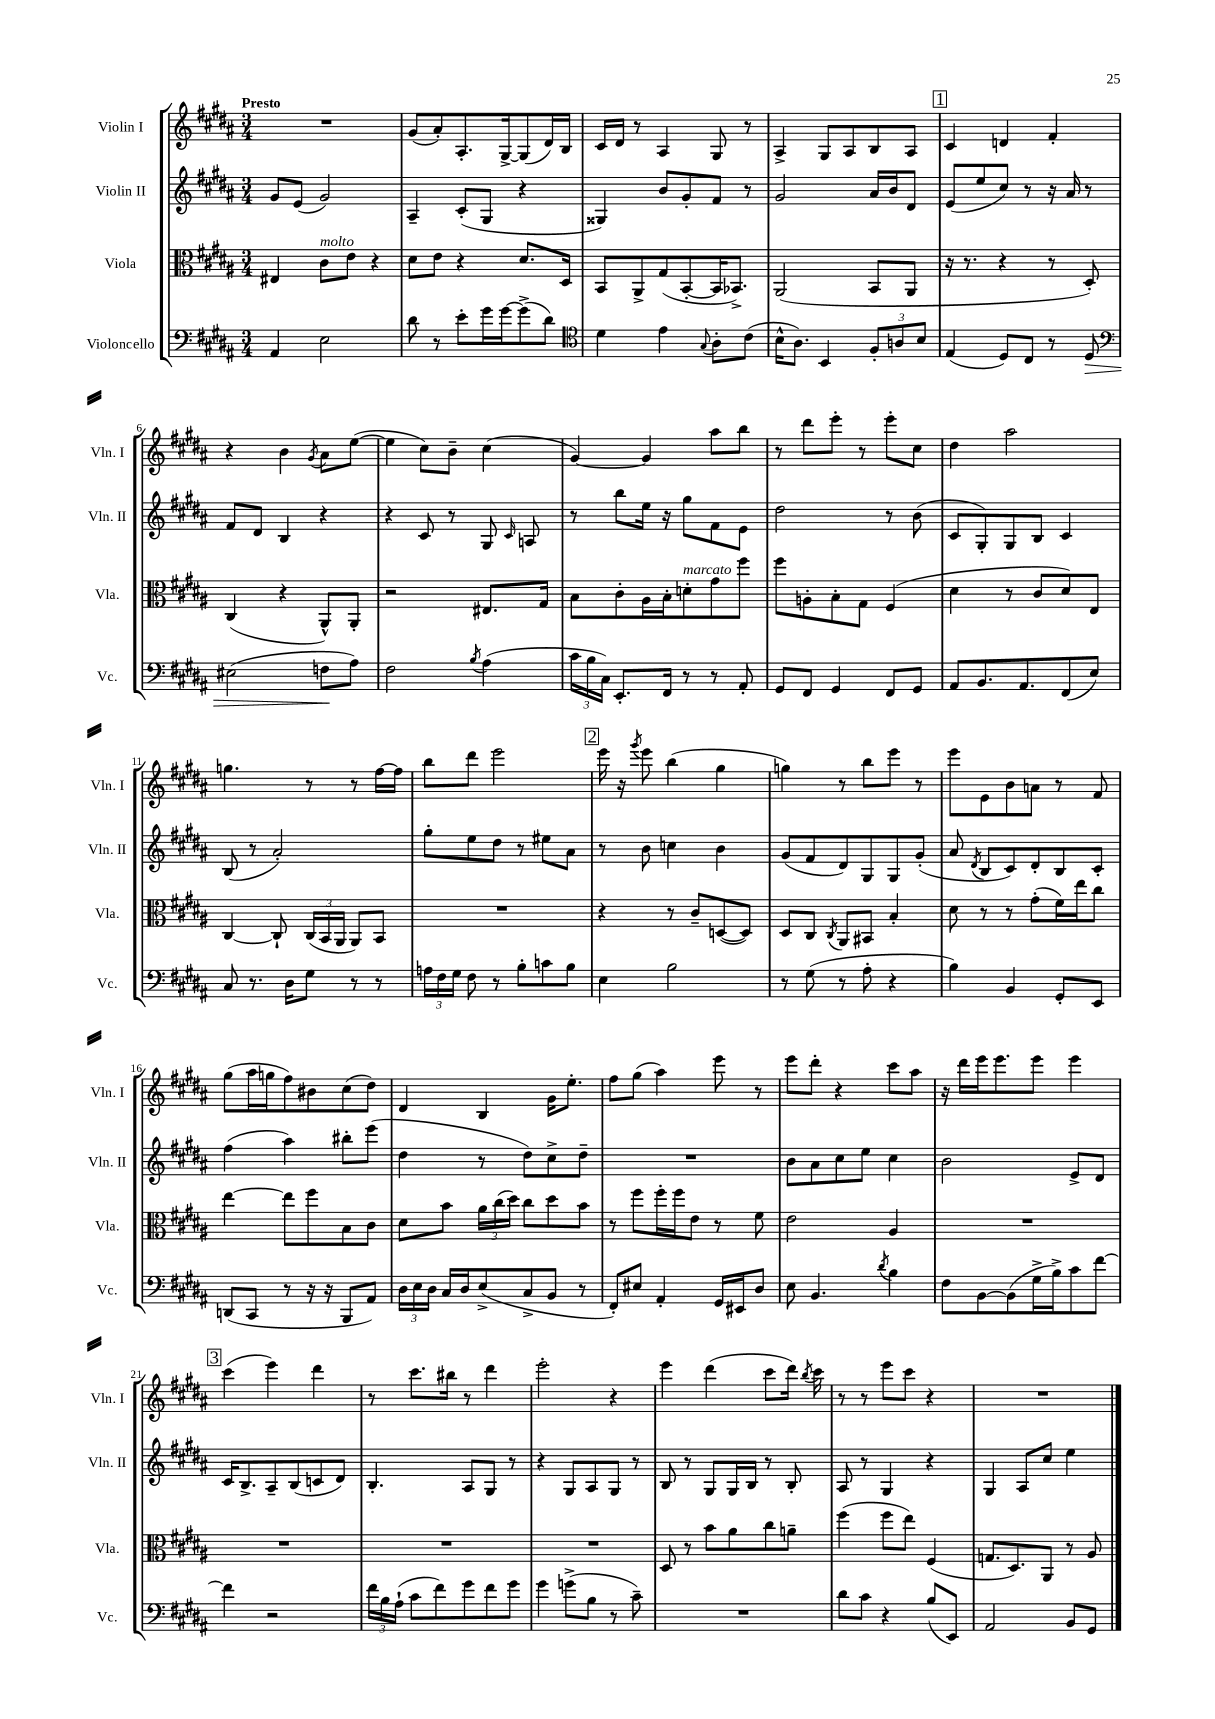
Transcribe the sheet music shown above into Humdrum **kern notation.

**kern	**kern	**kern	**kern
*staff4	*staff3	*staff2	*staff1
*clefF4	*clefC3	*clefG2	*clefG2
*k[f#c#g#d#a#]	*k[f#c#g#d#a#]	*k[f#c#g#d#a#]	*k[f#c#g#d#a#]
*M3/4	*M3/4	*M3/4	*M3/4
4AA#	4E#	8g#	2.r
.	.	(8e	.
2E	8c#	2g#)	.
.	8e	.	.
.	4r	.	.
=	=	=	=
8d#	8d#	4A#~	(8g#
8r	8e	.	8a#')
8e'	4r	(8c#'	8.A#'
16g#	.	8G#	.
[16g#	.	.	[16G#^
(8g#^]	8.d#	4r	(8G#]
8d#)	.	.	16d#)
.	16D#	.	16B
=	=	=	=
*clefC4	*	*	*
4d#	8BB	4G##)	16c#
.	.	.	16d#
.	8AA#^	.	8r
4e	(8G#	8b	4A#
.	[8BB'	8g#'	.
8qqG#	.	.	.
8A#'	16BB]	8f#	8G#
.	8.BB-^)	.	.
(8c#	.	8r	8r
=	=	=	=
16B^^	(2AA#	2g#	4A#^
8.A#)	.	.	.
4BB	.	.	8G#
.	.	.	8A#
12F#'	8BB	16a#	8B
.	.	16b	.
12A	.	.	.
.	8AA#	8d#	8A#
12B	.	.	.
=	=	=	=
(4E	16r	(8e	4c#
.	8.r	.	.
.	.	8ee	.
8D#)	4r	8cc#)	4d
8C#	.	8r	.
8r	8r	16r	4f#'
.	.	16a#	.
8D#	8D#')	8r	.
=	=	=	=
*clefF4	*	*	*
(2E#	(4C#	8f#	4r
.	.	8d#	.
.	4r	4B	4b
.	.	.	8qg#
8F	8AA#^^)	4r	8a#
8A#)	8AA#'	.	([8ee
=	=	=	=
2F#	2r	4r	4ee]
.	.	8c#	8cc#)
.	.	8r	8b~
8qB	.	.	.
(4A#	8.E#	8G#	(4cc#
.	.	16qqc#	.
.	.	8A	.
.	16G#	.	.
=	=	=	=
24c#	8B	8r	[4g#)
24B	.	.	.
24C#)	.	.	.
8.EE'	8c#'	8bb	.
.	16A#	16ee	4g#]
16FF#	16B'	16r	.
8r	8d'	8gg#	.
8r	8g#	8f#	8aa#
8AA#'	8ff#	8e	8bb
=	=	=	=
8GG#	8ff#	2dd#	8r
8FF#	8A'	.	8ddd#
4GG#	8B'	.	8eee'
.	8G#	.	8r
8FF#	(4F#	8r	8eee'
8GG#	.	(8b	8cc#
=	=	=	=
8AA#	4d#	8c#	4dd#
8.BB	.	8G#')	.
.	8r	8G#	2aa#
8.AA#	.	.	.
.	8c#	8B	.
(8FF#	8d#)	4c#	.
8E)	8E	.	.
=	=	=	=
8C#	[4C#	(8B	4.gg
8.r	.	8r	.
.	8C#`]	2a#')	.
16D#	.	.	.
8G#	(24C#	.	8r
.	24BB	.	.
.	24AA#	.	.
8r	8AA#)	.	8r
8r	8BB	.	[16ff#
.	.	.	16ff#]
=	=	=	=
24A	2.r	8gg#'	8bb
24F#	.	.	.
24G#	.	.	.
8F#	.	8ee	8ddd#
8r	.	8dd#	2eee
8B'	.	8r	.
8c	.	8ee#	.
8B	.	8a#	.
=	=	=	=
4E	4r	8r	16eee
.	.	.	16r
.	.	.	8qggg#
.	.	8b	8eee
2B	8r	4cc	(4bb
.	8c#~	.	.
.	([8D	4b	4gg#
.	8D])	.	.
=	=	=	=
8r	8D#	(8g#	4gg)
(8G#	8C#	8f#	.
.	8qC#	.	.
8r	8AA#	8d#)	8r
8A#'	8BB#	8G#	8bb
4r	4B'	8G#	8eee
.	.	(8g#'	8r
=	=	=	=
4B)	8d#	8a#	8eee
.	.	8qd#	.
.	8r	8B	8e
4BB	8r	8c#)	8b
.	(8g#'	8d#'	8a
8GG#'	16f#)	8B	8r
.	16ee	.	.
8EE	8cc#	8c#'	8f#
=	=	=	=
(8DD	[4ee	(4ff#	(8gg#
8CC#	.	.	16aa#
.	.	.	16gg
8r	8ee]	4aa#)	8ff#)
16r	8ff#	.	8b#
16r	.	.	.
8BBB	8B	8bb#'	(8cc#
8AA#)	8c#	(8eee	8dd#)
=	=	=	=
24D#	8d#	4dd#	4d#
24E	.	.	.
24D#	.	.	.
16C#	8b	.	.
16D#	.	.	.
(8E^	24a#	8r	4B
.	(24cc#	.	.
.	24dd#)	.	.
8C#^	8cc#	8dd#)	.
8BB	8dd#	8cc#^	16g#
.	.	.	8.ee'
8r	8b	8dd#~	.
=	=	=	=
8FF#')	8r	2.r	8ff#
8E#	8ff#	.	(8gg#
4AA#'	16ff#'	.	4aa#)
.	16ff#	.	.
.	8e	.	.
16GG#	8r	.	8eee
16EE#	.	.	.
8D#	8f#	.	8r
=	=	=	=
8E	2e	8b	8eee
4.BB	.	8a#	8ddd#'
.	.	8cc#	4r
.	.	8ee	.
8qd#	.	.	.
4B	4A#	4cc#	8ccc#
.	.	.	8aa#
=	=	=	=
8F#	2.r	2b	16r
.	.	.	16ddd#
[8BB	.	.	16eee
.	.	.	8.eee
(8BB]	.	.	.
16G#^	.	.	8eee
16B^)	.	.	.
8c#	.	8e^	4eee
[8f#	.	8d#	.
=	=	=	=
4f#]	2.r	16c#	(4ccc#
.	.	8.B^	.
2r	.	8A#~	4eee)
.	.	(8B	.
.	.	8c	4ddd#
.	.	8d#)	.
=	=	=	=
24f#	2.r	4.B'	8r
24B	.	.	.
(24A#`	.	.	.
8c#	.	.	8.ccc#
8f#)	.	.	.
.	.	.	16bb#
8g#	.	8A#	8r
8f#	.	8G#	4ddd#
8g#	.	8r	.
=	=	=	=
4g#	2.r	4r	2eee'
(8g^	.	8G#	.
8B	.	8A#	.
8r	.	8G#	4r
8c#~)	.	8r	.
=	=	=	=
2.r	8D#	8B	4eee
.	8r	8r	.
.	8b	8G#	(4ddd#
.	8a#	16G#	.
.	.	16B	.
.	8cc#	8r	8ccc#
.	8a~	8B'	16ddd#)
.	.	.	8qbb
.	.	.	16ccc#
=	=	=	=
8d#	(4ff#	8A#	8r
8c#	.	8r	8r
4r	8ff#	4G#	8eee
.	8ee)	.	8ccc#
(8B	(4F#	4r	4r
8EE)	.	.	.
=	=	=	=
2AA#	8.G	4G#	2.r
.	8.D#)	.	.
.	.	8A#	.
.	8AA#	8cc#	.
8BB	8r	4ee	.
8GG#	8A#	.	.
==	==	==	==
*-	*-	*-	*-
